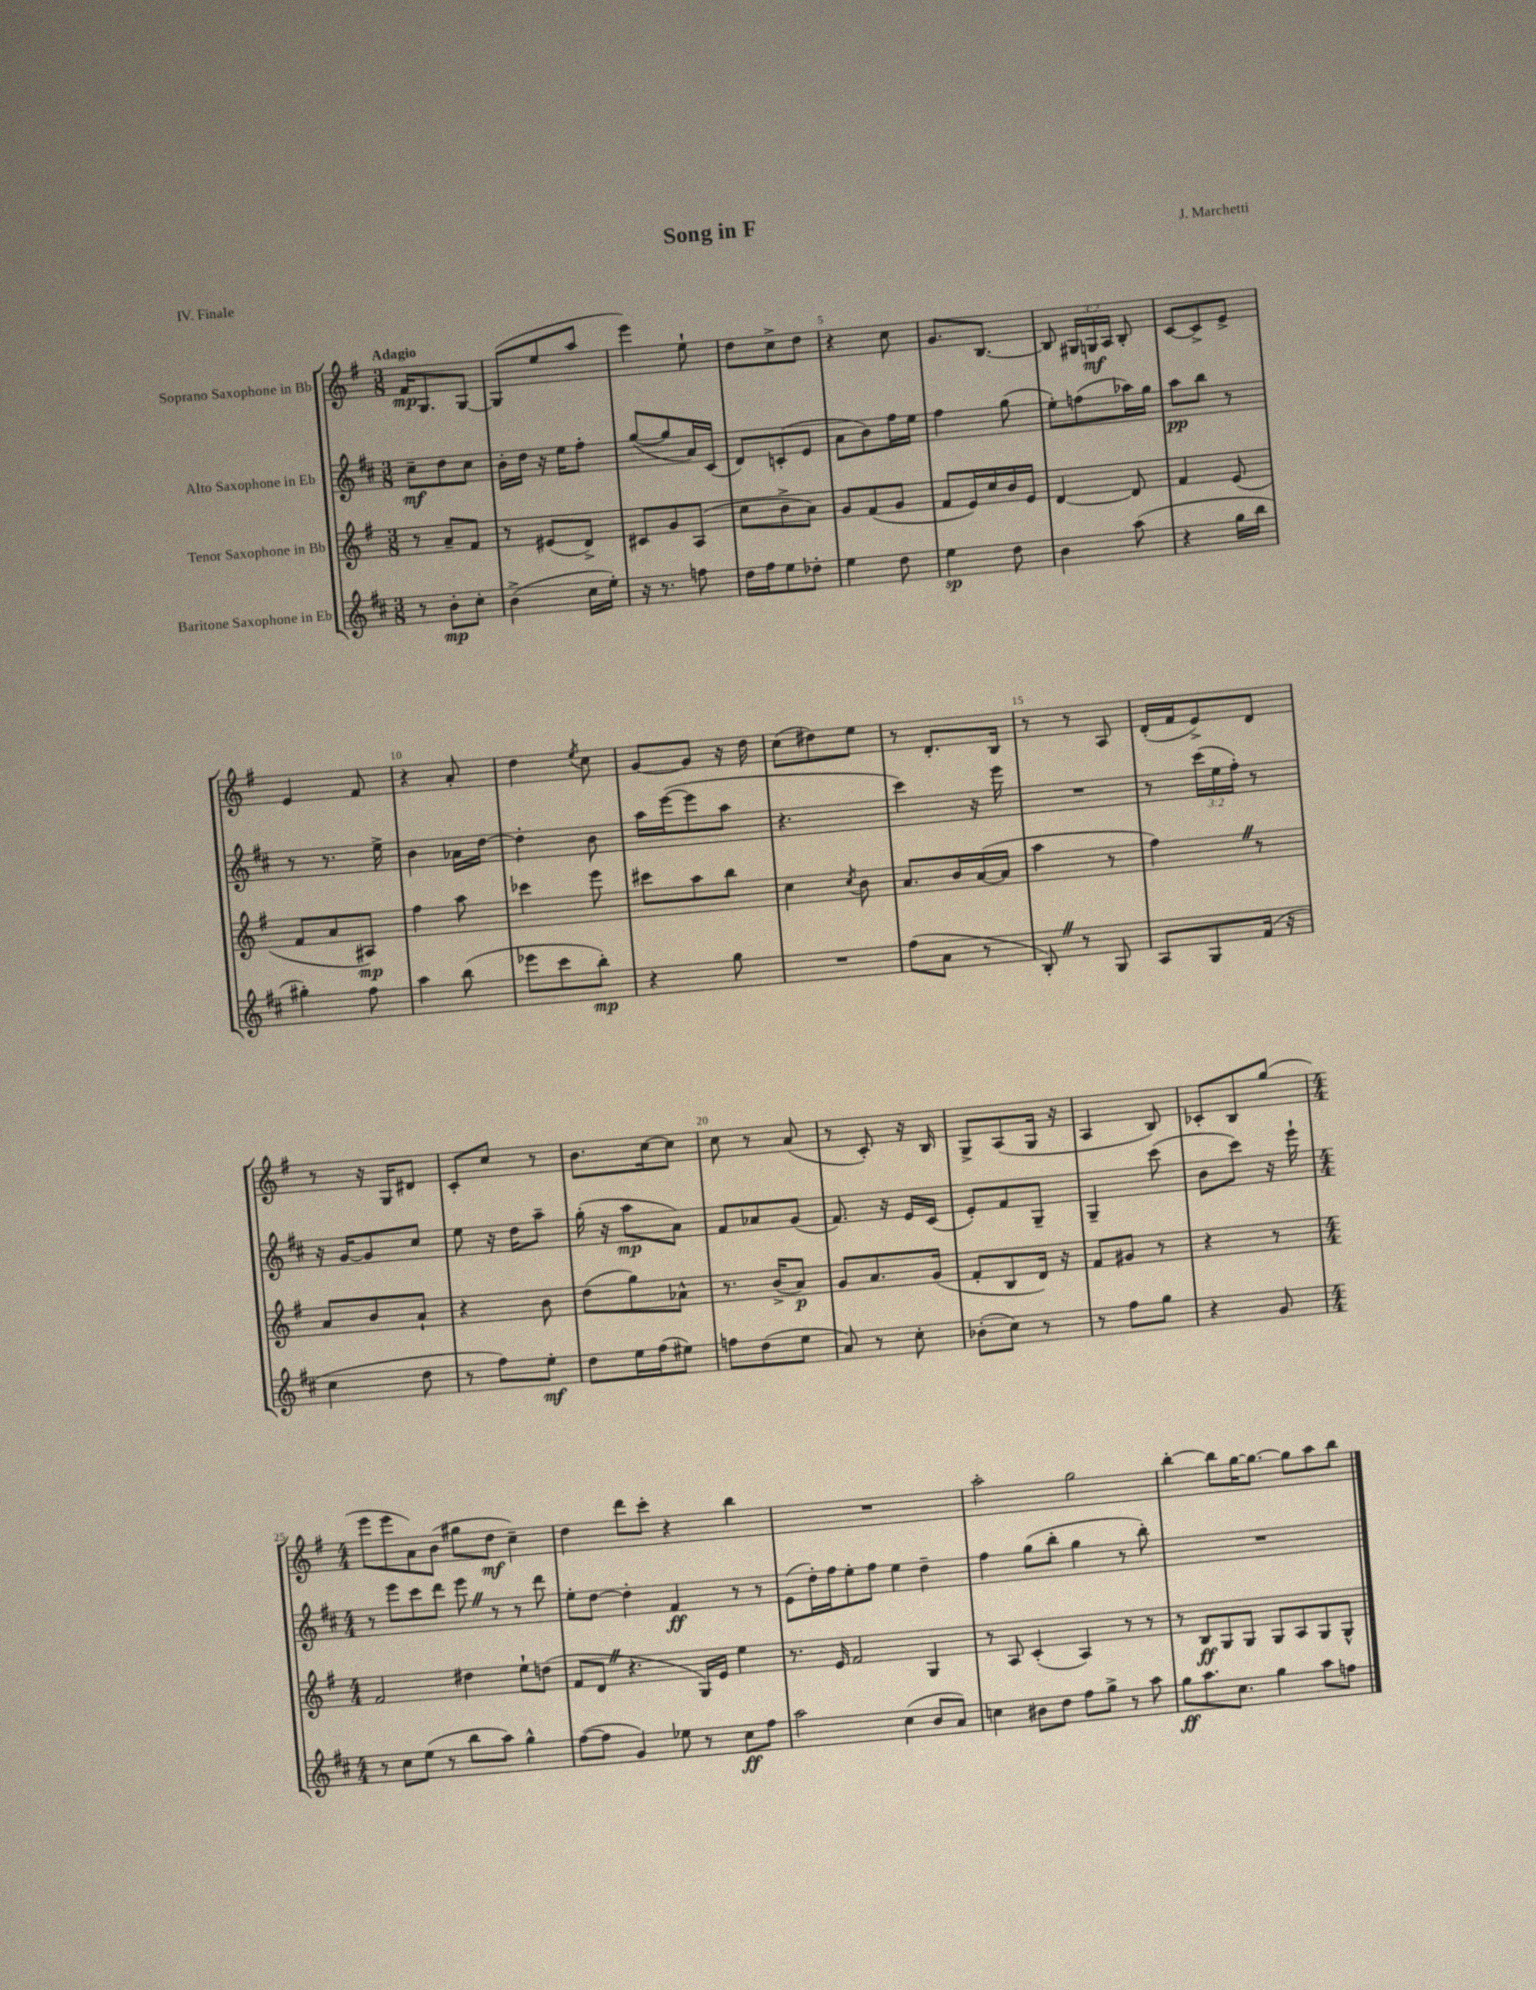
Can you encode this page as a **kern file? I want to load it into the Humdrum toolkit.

**kern	**dynam	**kern	**dynam	**kern	**dynam	**kern	**dynam
*part4	*part4	*part3	*part3	*part2	*part2	*part1	*part1
*staff4	*staff4	*staff3	*staff3	*staff2	*staff2	*staff1	*staff1
*I"Baritone Saxophone in Eb	*	*I"Tenor Saxophone in Bb	*	*I"Alto Saxophone in Eb	*	*I"Soprano Saxophone in Bb	*
*clefG2	*	*clefG2	*	*clefG2	*	*clefG2	*
*k[f#c#]	*	*k[f#]	*	*k[f#c#]	*	*k[f#]	*
*M3/8	*	*M3/8	*	*M3/8	*	*M3/8	*
=1	=1	=1	=1	=1	=1	=1	=1
!	!	!	!	!	!	!LO:TX:a:B:t=Adagio	!
8r	.	8r	.	8cc#~\L	mf	16f#/KL	mp
.	.	.	.	.	.	8.G/	.
8b'\L	mp	8a~/L	.	8dd\	.	.	.
8cc#'\J	.	8f#/J	.	8cc#\J	.	[8G/J	.
=2	=2	=2	=2	=2	=2	=2	=2
(4b^\	.	8r	.	16b'\LL	.	(8G/L]	.
.	.	.	.	16dd\JJ	.	.	.
.	.	(8e#X/L	.	16r	.	8ee/	.
.	.	.	.	16ee\KL	.	.	.
16cc#\LL	.	8d^/J)	.	8ff#'\J	.	8aa/J	.
16ee'\JJ)	.	.	.	.	.	.	.
=3	=3	=3	=3	=3	=3	=3	=3
16r	.	8c#X/L	.	([8gg/L	.	4eee\)	.
8.r	.	.	.	.	.	.	.
.	.	8g/	.	8gg/]	.	.	.
8ffn\	.	(8A/J	.	16a/L)	.	8ee`\	.
.	.	.	.	(16c#/JJ	.	.	.
=4	=4	=4	=4	=4	=4	=4	=4
16dd\LL	.	8cc\L	.	8d/L)	.	8dd\L	.
16ff#\J	.	.	.	.	.	.	.
8ee\	.	8b^\	.	(8cn'/	.	8cc^\	.
8dd-X'\J	.	8a\J)	.	8e/J	.	8dd\J	.
=5	=5	=5	=5	=5	=5	=5	=5
4ee\	.	8g/L	.	8a\L	.	4r	.
.	.	(8f#/	.	8b\)	.	.	.
8dd\	.	8g/J	.	16ff#\L	.	8cc\	.
.	.	.	.	16ee\JJ	.	.	.
=6	=6	=6	=6	=6	=6	=6	=6
4ee\	sp	8f#/L	.	4ff#\	.	8.g/L	.
.	.	16e/L)	.	.	.	.	.
.	.	16cc/	.	.	.	[8.B/J	.
8dd\	.	16b/	.	(8gg\	.	.	.
.	.	16e/JJ	.	.	.	.	.
=7	=7	=7	=7	=7	=7	=7	=7
4b\	.	[4d/	.	8ee'\L)	.	8B/]	.
.	.	.	.	(8ffn\	.	24G#X/LL	.
.	.	.	.	.	.	24Gn/	mf
.	.	.	.	.	.	24A/JJ	.
(8aa\	.	8d/]	.	16aa-X\L)	.	8B'/	.
.	.	.	.	16gg\JJ	.	.	.
=8	=8	=8	=8	=8	=8	=8	=8
4r	.	4f#/	.	8aa\L	pp	[8c/L	.
.	.	.	.	8bb\J	.	8c^/]	.
16gg\LL	.	(8e/	.	8r	.	8e^/J	.
16bb\JJ	.	.	.	.	.	.	.
!!LO:LB:g=z
=9	=9	=9	=9	=9	=9	=9	=9
4gg#X'\)	.	8f#/L	.	8r	.	4e/	.
.	.	8a/	.	8.r	.	.	.
8ff#\	.	8A#X/J)	mp	.	.	8f#/	.
.	.	.	.	16ee^\	.	.	.
=10	=10	=10	=10	=10	=10	=10	=10
4aa\	.	4ff#\	.	4b\	.	4r	.
(8bb\	.	8aa\	.	16a-X\LL	.	8a'/	.
.	.	.	.	[16dd\JJ	.	.	.
=11	=11	=11	=11	=11	=11	=11	=11
8eee-X\L	.	4ccc-X\	.	4dd'\]	.	4dd\	.
8ccc#\	.	.	.	.	.	.	.
.	.	.	.	.	.	8qee/	.
8bb'\J)	mp	8eee\	.	8b\	.	8cc\	.
=12	=12	=12	=12	=12	=12	=12	=12
4r	.	8ccc#X\L	.	16aa\LL	.	[8g/L	.
.	.	.	.	([16eee\J	.	.	.
.	.	8aa\	.	8eee\]	.	8g/J]	.
8gg\	.	8bb\J	.	8aa\J	.	16r	.
.	.	.	.	.	.	16dd\	.
=13	=13	=13	=13	=13	=13	=13	=13
4.r	.	4cc\	.	4.r	.	(8cc\L	.
.	.	.	.	.	.	8dd#X\)	.
.	.	8qcc/	.	.	.	.	.
.	.	8b\	.	.	.	8ee\J	.
=14	=14	=14	=14	=14	=14	=14	=14
(8ff#\L	.	8.a/L	.	4ccc#\)	.	8r	.
8a\J	.	.	.	.	.	8.d'/L	.
.	.	16b/L	.	.	.	.	.
8r	.	([16a/	.	16r	.	.	.
.	.	16a/JJ]	.	16eee\	.	16B/Jk	.
=15	=15	=15	=15	=15	=15	=15	=15
8B'Z/)	.	4aa\	.	4.r	.	8r	.
8r	.	.	.	.	.	8r	.
8G/	.	8r	.	.	.	8A/	.
=16	=16	=16	=16	=16	=16	=16	=16
8A/L	.	4ff#Z\)	.	8r	.	(16d'/LL	.
.	.	.	.	.	.	16f#/J	.
8G/	.	.	.	(24ccc#\LL	.	8e^/)	.
.	.	.	.	24ee\	.	.	.
.	.	.	.	24ff#'\JJ)	.	.	.
(16f#/Jk	.	8r	.	8r	.	8d/J	.
16r	.	.	.	.	.	.	.
!!LO:LB:g=z
=17	=17	=17	=17	=17	=17	=17	=17
4cc#\	.	8a/L	.	16r	.	8r	.
.	.	.	.	[16g/KL	.	.	.
.	.	8b/	.	8g/]	.	16r	.
.	.	.	.	.	.	16G/KL	.
8dd\	.	8a`/J	.	8cc#/J	.	8d#X/J	.
=18	=18	=18	=18	=18	=18	=18	=18
8r	.	4r	.	8ee\	.	8c'/L	.
8ff#\L)	.	.	.	16r	.	8cc/J	.
.	.	.	.	16dd\KL	.	.	.
8ee'\J	mf	8b\	.	8aa~\J	.	8r	.
=19	=19	=19	=19	=19	=19	=19	=19
8dd\L	.	(8dd\L	.	(16gg'\	.	8.b\L	.
.	.	.	.	16r	.	.	.
16ee\L	.	8gg\)	.	8aa\L	mp	.	.
(16ff#\J	.	.	.	.	.	[16cc\k	.
8ee#X\J)	.	8a-X^^\J	.	8a\J)	.	8cc\J]	.
=20	=20	=20	=20	=20	=20	=20	=20
8ffn\L	.	8.r	.	8f#/L	.	8cc\	.
(8dd\	.	.	.	8a-X/	.	8r	.
.	.	(16b^/KL	.	.	.	.	.
8ee\J	.	8a/J)	p	(8g/J	.	(8a/	.
=21	=21	=21	=21	=21	=21	=21	=21
8a/)	.	8g/L	.	8.f#/)	.	8r	.
8r	.	8.a/	.	.	.	8c'/)	.
.	.	.	.	16r	.	.	.
8cc#'\	.	.	.	16e/LL	.	16r	.
.	.	(16g/Jk	.	(16c#/JJ	.	16B/	.
=22	=22	=22	=22	=22	=22	=22	=22
(8b-X'\L	.	8f#'/L	.	8e'/L)	.	8G^/L	.
8cc#\J)	.	8B/	.	8f#/	.	(8A/	.
8r	.	16d/Jk)	.	8G~/J	.	16G/Jk	.
.	.	16r	.	.	.	16r	.
=23	=23	=23	=23	=23	=23	=23	=23
8r	.	8f#/L	.	4G~/	.	4A/	.
8ff#\L	.	8g#X/J	.	.	.	.	.
8gg\J	.	8r	.	(8ccc#\	.	8B/)	.
=24	=24	=24	=24	=24	=24	=24	=24
4r	.	4r	.	8b\L	.	8c-X'/L	.
.	.	.	.	8ccc#\J)	.	8B/	.
8g/	.	8r	.	16r	.	(8gg/J	.
.	.	.	.	16eee`\	.	.	.
!!LO:LB:g=z
=25	=25	=25	=25	=25	=25	=25	=25
*M4/4	*	*M4/4	*	*M4/4	*	*M4/4	*
8r	.	2f#/	.	8r	.	8eee\L	.
8cc#\L	.	.	.	8eee\L	.	8eee\	.
(8ee\J	.	.	.	8ccc#\	.	8a\)	.
8r	.	.	.	8ddd\J	.	(8b\J	.
8bb\L	.	4dd#X\	.	8eeeZ\	.	8gg#X\L	.
8aa\J)	.	.	.	8r	.	8dd\J	mf
4gg^^\	.	8ee`\L	.	8r	.	4cc~\)	.
.	.	(8ddn\J	.	8ddd\	.	.	.
=26	=26	=26	=26	=26	=26	=26	=26
([8ff#\L	.	8f#/L	.	8ee'\L	.	4dd\	.
8ff#\J]	.	8dZ/J	.	[8dd\J	.	.	.
4g/)	.	4.r	.	4dd'\]	.	8ddd\L	.
.	.	.	.	.	.	8ccc'\J	.
8ee-X\	.	.	.	4f#/	ff	4r	.
8r	.	16G/LL)	.	.	.	.	.
.	.	16e/JJ	.	.	.	.	.
8cc#\L	ff	4ee\	.	8r	.	4bb\	.
8ff#\J	.	.	.	8r	.	.	.
=27	=27	=27	=27	=27	=27	=27	=27
2aa\	.	8.r	.	(8e\L	.	1r	.
.	.	.	.	16dd'\L)	.	.	.
.	.	16e/	.	16ff#\J	.	.	.
.	.	2f#/	.	8ee'\	.	.	.
.	.	.	.	8ff#\J	.	.	.
(4cc#\	.	.	.	4ee\	.	.	.
8b/L	.	4G/	.	4dd~\	.	.	.
8a/J)	.	.	.	.	.	.	.
=28	=28	=28	=28	=28	=28	=28	=28
4ccn\	.	8r	.	4ff#\	.	2aa'\	.
.	.	8A/	.	.	.	.	.
8b#X\L	.	(4c'/	.	(8gg\L	.	.	.
8dd\J	.	.	.	8bb'\J	.	.	.
8ff#\L	.	4A/)	.	4gg\	.	2gg\	.
8gg^\J	.	.	.	.	.	.	.
8r	.	8r	.	8r	.	.	.
8aa\	.	8r	.	8bb'\)	.	.	.
=29	=29	=29	=29	=29	=29	=29	=29
8gg\L	ff	8r	.	1r	.	[4bb'\	.
8.aa\	.	8B/L	ff	.	.	.	.
.	.	8G/	.	.	.	8bb\L]	.
8.cc#\J	.	.	.	.	.	.	.
.	.	8G/J	.	.	.	[16gg\K	.
.	.	.	.	.	.	8.gg\J_	.
4gg\	.	8G/L	.	.	.	.	.
.	.	8A/	.	.	.	8gg\L]	.
8aa\L	.	8G/	.	.	.	8aa\	.
8ffn\J	.	8G^^/J	.	.	.	8bb\J	.
==	==	==	==	==	==	==	==
*-	*-	*-	*-	*-	*-	*-	*-
